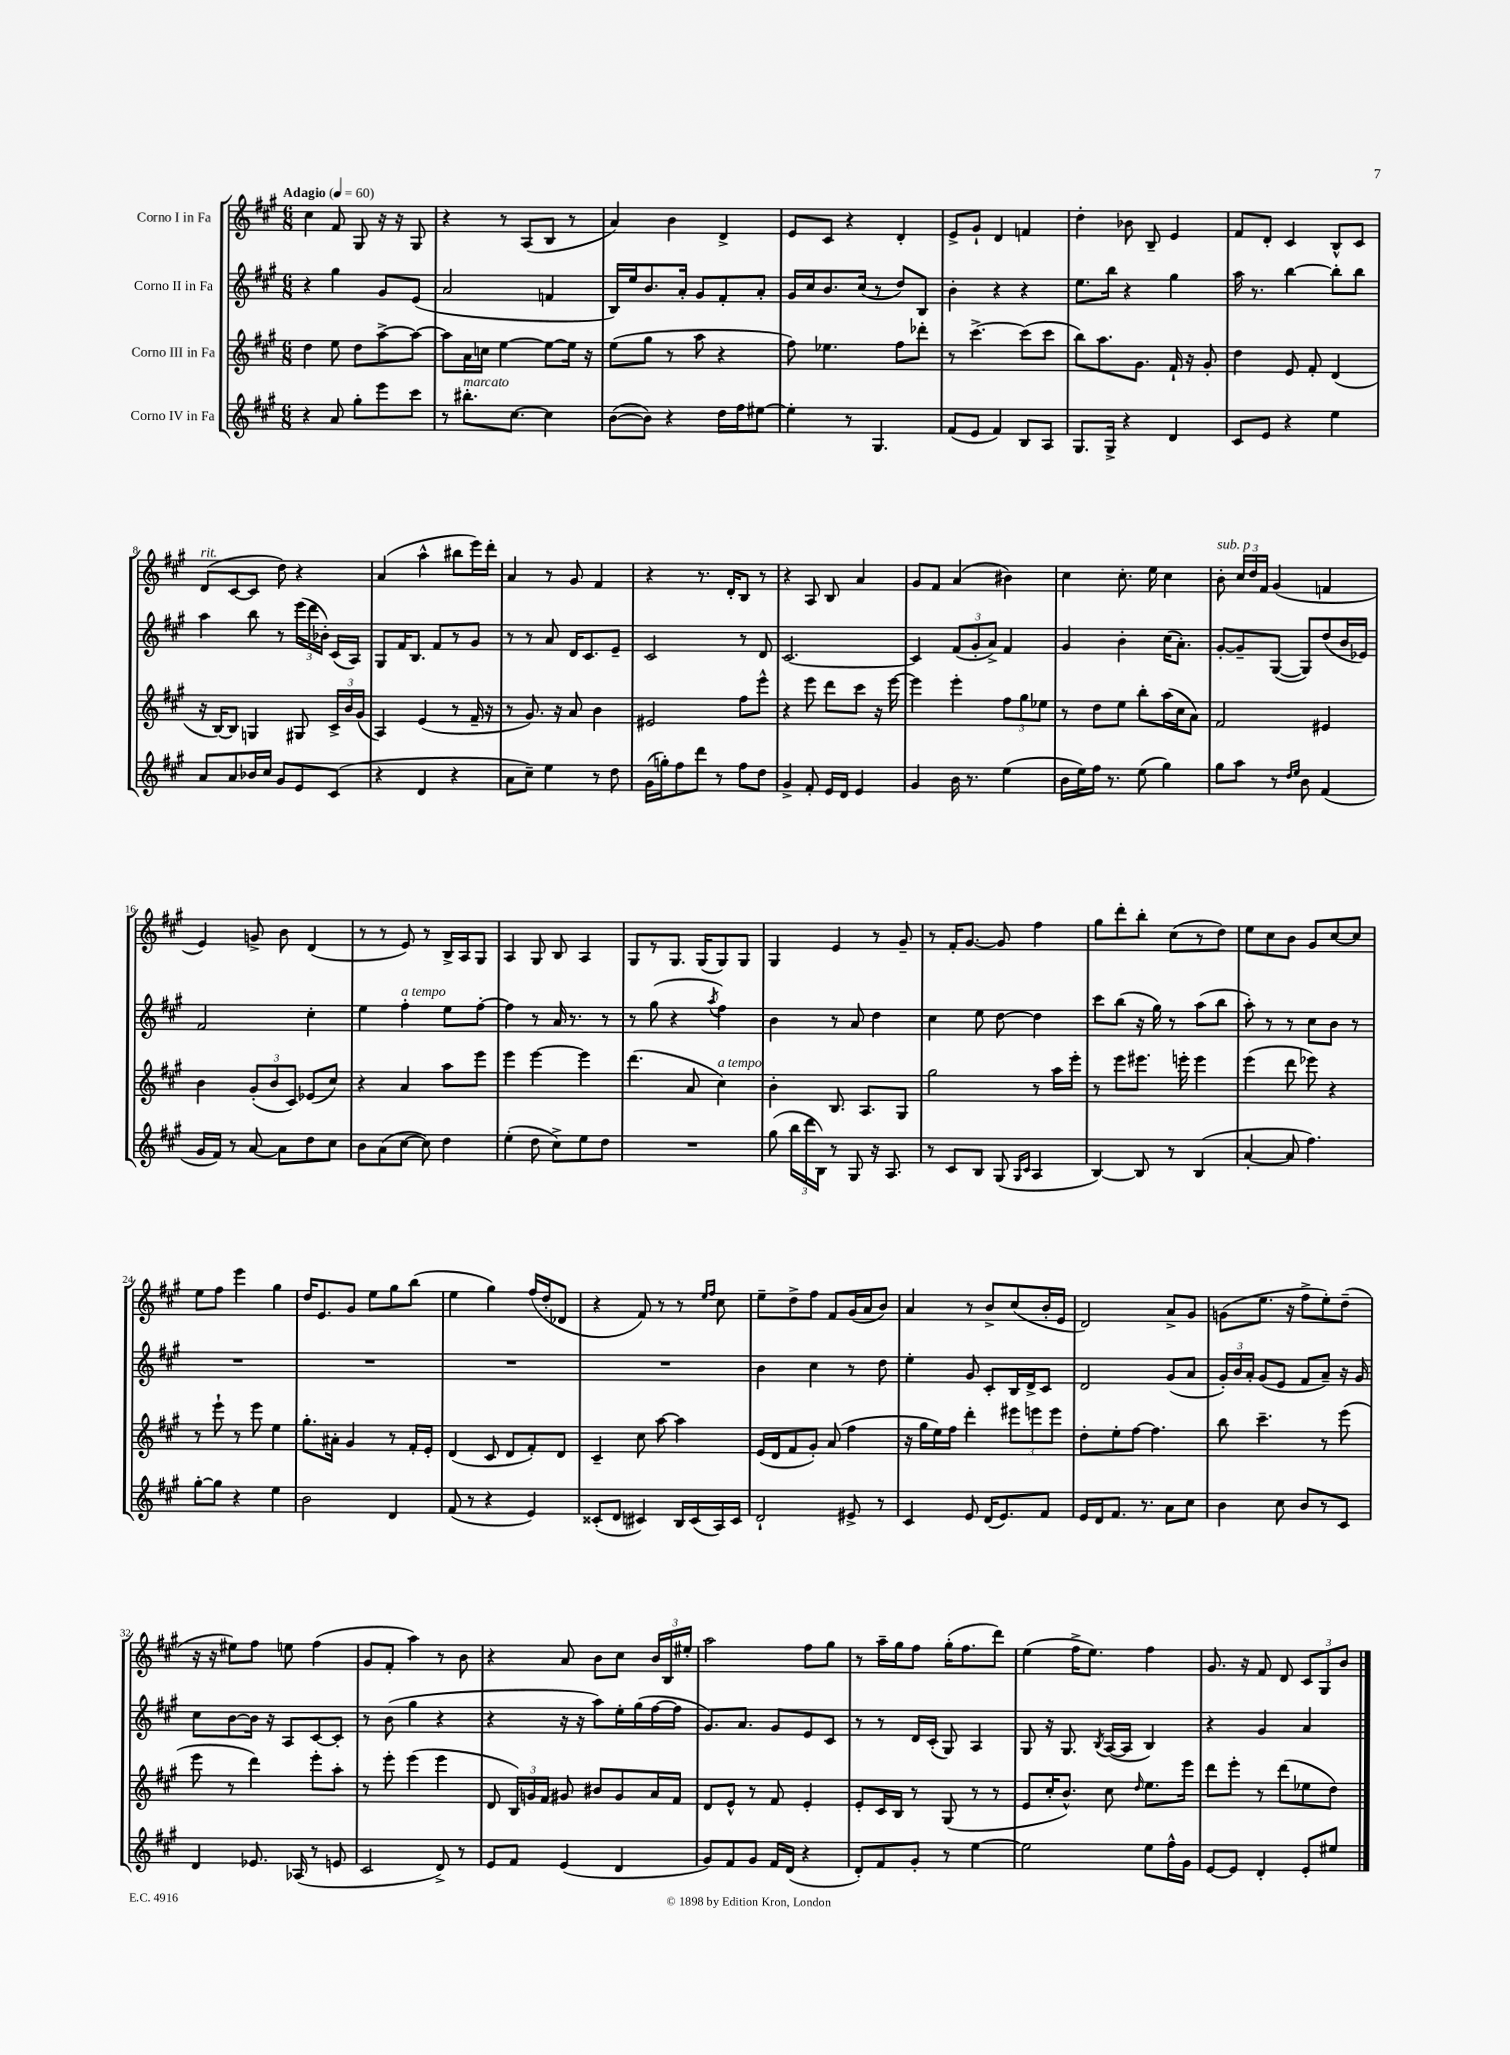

**kern	**kern	**kern	**kern
*part4	*part3	*part2	*part1
*staff4	*staff3	*staff2	*staff1
*I"Corno IV in Fa	*I"Corno III in Fa	*I"Corno II in Fa	*I"Corno I in Fa
*clefG2	*clefG2	*clefG2	*clefG2
*k[f#c#g#]	*k[f#c#g#]	*k[f#c#g#]	*k[f#c#g#]
*M6/8	*M6/8	*M6/8	*M6/8
*MM60	*MM60	*MM60	*MM60
=1	=1	=1	=1
!	!	!	!LO:TX:a:B:t=Adagio
4r	4dd\	4r	4cc#\
8a/	8ee\	4gg#\	8f#/
8gg#'\L	8dd\L	.	8G#/
8eee\	[8aa^\	8g#/L	16r
.	.	.	16r
8ccc#\J	8aa\J_	(8e/J	8G#/
=2	=2	=2	=2
8r	8aa\L]	2a/	4r
!LO:TX:a:i:t=marcato	!	!	!
8.bb#X'\L	16a\L	.	.
.	16ccn\JJ	.	.
.	[4ee\	.	8r
[8.cc#\J	.	.	.
.	.	.	(8A/L
4cc#\]	8ee\L_	4fn/	8B/J
.	16ee\Jk]	.	8r
.	16r	.	.
=3	=3	=3	=3
([8b\L	(8ee\L	16B/LL)	4a/)
.	.	16ee/J	.
8b\J])	8gg#\J	8.b/	.
4r	8r	.	4b\
.	.	16a'/Jk	.
.	8aa\	8g#/L	.
16dd\LL	4r	8f#'/	4d^/
16ff#\J	.	.	.
[8ee#X\J	.	8a'/J	.
=4	=4	=4	=4
4ee#'\]	8ff#\)	16g#/LL	8e/L
.	.	16cc#/J	.
.	4.ee-X\	8.b/	8c#/J
8r	.	.	4r
.	.	(16cc#/Jk	.
4.G#/	.	8r	.
.	8ff#\L	8dd/L)	4d'/
.	8ddd-X'\J	8B/J	.
=5	=5	=5	=5
(8f#/L	8r	4b'\	8e^/L
8e/J	[4.ccc#^\	.	8g#`/J
4f#/)	.	4r	4d/
8B/L	(8ccc#\L]	4r	4fn/
8A/J	8ccc#\J	.	.
=6	=6	=6	=6
8.G#/L	8bb\L)	8.ee\L	4dd'\
.	8.aa\	.	.
16G#^/Jk	.	16bb\Jk	.
4r	.	4r	8b-X\
.	8.g#\J	.	.
.	.	.	8B~/
4d/	16f#`/	4gg#\	4e/
.	16r	.	.
.	8g#'/	.	.
=7	=7	=7	=7
8c#/L	4dd\	16aa\	8f#/L
.	.	8.r	.
8e/J	.	.	8d'/J
4r	8e/	[4bb\	4c#/
.	8f#'/	.	.
4ee\	(4d/	8bb'\L]	8B^^/L
.	.	8bb\J	8c#/J
!!LO:LB:g=z
=8	=8	=8	=8
!	!	!	!LO:TX:a:i:t=rit.
8a/L	16r	4aa\	(8d/L
.	[16B/KL)	.	.
8a/	8B/J]	.	[8c#/
16b-X/L	4Gn/	8bb\	8c#/J]
16cc#/JJ	.	.	.
8g#/L	.	8r	8dd\)
8e/	8G#X/	(24eee\LL	4r
.	.	24ddd\	.
.	.	24b-X'\JJ)	.
(8c#/J	24c#^/LL	(16c#/LL	.
.	24b/	.	.
.	.	16A/JJ)	.
.	(24g#/JJ	.	.
=9	=9	=9	=9
4r	4A/)	8G#/L	(4a/
.	.	16f#/K	.
.	.	8.B/J	.
4d/	(4e/	.	4aa^^\
.	.	8f#/L	.
4r	8r	8r	8bb#X\L
.	16f#~/	8g#/J	16eee\L)
.	16r	.	16ddd'\JJ
=10	=10	=10	=10
8a\L	8r	8r	4a/
8cc#~\J)	8.g#/)	8r	.
4ee\	.	8a/	8r
.	16r	.	.
.	8a/	16d/KL	8g#/
.	.	8.c#/	.
8r	4b\	.	4f#/
8dd\	.	8e~/J	.
=11	=11	=11	=11
(16g#\LL	2e#X/	2c#/	4r
16ggn'\J)	.	.	.
8ff#\	.	.	.
8ddd\J	.	.	8.r
8r	.	.	.
.	.	.	16d'/KL
8ff#\L	8ff#\L	8r	8B/J
8dd\J	8eee^^\J	8d/	8r
=12	=12	=12	=12
4g#^/	4r	[2.c#/	4r
8f#'/	8eee\	.	8A/
16e/LL	8ddd\L	.	8B/
16d/JJ	.	.	.
4e/	8ccc#\J	.	4a/
.	16r	.	.
.	[16eee\	.	.
=13	=13	=13	=13
4g#/	4eee\]	4c#/]	8g#/L
.	.	.	8f#/J
16b\	4eee'\	(12f#/L	(4a/
8.r	.	.	.
.	.	12g#'/	.
.	.	12a^/J)	.
(4ee\	12ff#\L	4f#/	4b#X\)
.	12gg#\	.	.
.	12ee-X\J	.	.
=14	=14	=14	=14
16b\LL	8r	4g#/	4cc#\
16ee\)	.	.	.
16ff#\JJ	8dd\L	.	.
8.r	.	.	.
.	8ee\J	4b'\	8.cc#'\
(8ee\	8bb'\L	.	.
.	.	.	16ee\
4gg#\)	(16aa\L	(16cc#\KL	4cc#\
.	16cc#\J	8.a'\J)	.
.	8a\J)	.	.
=15	=15	=15	=15
!	!	!	!LO:TX:a:i:t=sub. p
8gg#\L	2f#/	[8g#'/L	8b'\
8aa\J	.	8g#~/]	24cc#/LL
.	.	.	24dd/
.	.	.	24f#/JJ
8r	.	([8G#/J	(4g#/
16qqdd/LL	.	.	.
16qqee/JJ	.	.	.
8b\	.	8G#/L])	.
(4f#/	4e#X/	(8dd/	4fn/
.	.	16b/L	.
.	.	16e-X/JJ)	.
!!LO:LB:g=z
=16	=16	=16	=16
16g#/LL	4b\	2f#/	4e/)
16f#/JJ)	.	.	.
8r	.	.	.
[8a/	(12g#'/L	.	8gn^/
.	12b/	.	.
8a\L]	.	.	8b\
.	12c#/J)	.	.
8dd\	(8e-X/L	4cc#'\	(4d/
8cc#\J	8cc#/J)	.	.
=17	=17	=17	=17
8b\L	4r	4ee\	8r
(8a\	.	.	8r
!	!	!LO:TX:a:i:t=a tempo	!
[8cc#\J	4a/	4ff#'\	8e/)
8cc#\])	.	.	8r
4dd\	8aa\L	8ee\L	16B^/LL
.	.	.	16A/J
.	8eee\J	[8ff#'\J	8G#/J
=18	=18	=18	=18
(4ee'\	4eee\	4ff#\]	4A/
8dd\	[4eee\	8r	8G#/
8cc#^\L)	.	16a/	8B/
.	.	8.r	.
8ee\	4eee\]	.	4A/
8dd\J	.	8r	.
=19	=19	=19	=19
2.r	(4.ddd\	8r	8G#/L
.	.	(8gg#\	8r
.	.	4r	8.G#/J
.	8a/	.	.
.	.	.	(16G#/KL
.	.	8qaa/	.
!	!LO:TX:a:i:t=a tempo	!	!
.	4cc#\)	4ff#\)	8G#/)
.	.	.	8G#/J
=20	=20	=20	=20
(8gg#\	4b'\	4b\	4G#/
24bb\LL	.	.	.
24ddd\	.	.	.
24B\JJ)	.	.	.
8r	8.B/	8r	4e/
8G#/	.	8a/	.
.	8.A/L	.	.
16r	.	4dd\	8r
8.A/	.	.	.
.	8G#/J	.	8g#~/
=21	=21	=21	=21
8r	2gg#\	4cc#\	8r
8c#/L	.	.	16f#'/KL
.	.	.	[8.g#/J
8B/J	.	8ee\	.
(8G#/	.	[8dd\	8g#/]
16qqG#/LL	.	.	.
16qqc#/JJ	.	.	.
4A/	8r	4dd\]	4ff#\
.	16aa\LL	.	.
.	16eee'\JJ	.	.
=22	=22	=22	=22
[4B/)	8r	8ccc#\L	8gg#\L
.	8eee\L	(8bb\J	8ddd'\
8B/]	8.eee#X\J	16r	8bb'\J
.	.	16gg#\)	.
8r	.	8r	(8cc#\L
.	16eeen'\	.	.
(4B/	4eee\	(8aa\L	8r
.	.	8bb\J	8dd\J)
=23	=23	=23	=23
[4a'/	(4eee\	8aa'\)	8ee\L
.	.	8r	8cc#\
8a/]	8ddd\	8r	8b\J
4.ff#\)	8eee-X\)	8cc#\L	8g#/L
.	4r	8b\J	[8cc#/
.	.	8r	8cc#/J]
!!LO:LB:g=z
=24	=24	=24	=24
[8gg#'\L	8r	2.r	8ee\L
8gg#\J]	8eee`\	.	8ff#\J
4r	8r	.	4eee\
.	8eee\	.	.
4ee\	4ee\	.	4gg#\
=25	=25	=25	=25
2b\	8.gg#'\L	2.r	16dd/KL
.	.	.	8.e/
.	16a#X'\Jk	.	.
.	4g#/	.	8g#/J
.	.	.	8ee\L
4d/	8r	.	8gg#\
.	16f#'/LL	.	(8bb\J
.	16e'/JJ	.	.
=26	=26	=26	=26
(8f#/	(4d/	2.r	4ee\
8r	.	.	.
4r	8c#/	.	4gg#\)
.	8d/L	.	.
4e/)	8f#'/)	.	(16ff#/LL
.	.	.	16dd'/J
.	8d/J	.	8d-X/J
=27	=27	=27	=27
(8c##X'/L	4c#~/	2.r	4r
8d/J	.	.	.
4c#X/)	8cc#\	.	8f#/)
.	[8aa\	.	8r
16B/LL	4aa\]	.	8r
(16c#/	.	.	.
.	.	.	16qqee/LL
.	.	.	16qqff#/JJ
16A/)	.	.	8cc#\
16c#/JJ	.	.	.
=28	=28	=28	=28
2d`/	(16e/LL	4b\	8ee~\L
.	16d/J	.	.
.	8f#/	.	8dd^\
.	8g#'/J)	4cc#\	8ff#\J
.	(8a/	.	8f#/L
8e#X^/	4ff#\	8r	(16g#/L
.	.	.	16a/J
8r	.	8dd\	8b/J)
=29	=29	=29	=29
4c#/	16r	4ee'\	4a/
.	16gg#\LL	.	.
.	16ee\)	.	.
.	16ff#\JJ	.	.
8e/	4ddd'\	8g#/	8r
(16d/KL	.	8c#'/L	8b^/L
8.e/)	.	.	.
.	12eee#X\L	16B/L	(8cc#/
.	.	16d^/J	.
.	12eeen\	.	.
8f#/J	.	8c#/J	16b'/L
.	12eee\J	.	.
.	.	.	16e/JJ
=30	=30	=30	=30
16e/LL	8dd'\L	2d/	2d/)
16d/J	.	.	.
8.f#/J	8ee'\	.	.
.	[8ff#\J	.	.
8.r	.	.	.
.	4.ff#\]	.	.
8a\L	.	(8g#/L	8a^/L
8cc#\J	.	8a/J	8g#/J
=31	=31	=31	=31
4b\	8bb\	24g#'/LL)	(8gn\L
.	.	24b/	.
.	.	24a'/JJ	.
.	4.ccc#~\	(8g#/L	8.ee\J
8cc#\	.	8e/J	.
.	.	.	16r
8b/L	.	8f#/L	8ff#^\L
8r	8r	8a~/J)	8ee'\)
8c#/J	(8eee\	16r	(8dd~\J
.	.	16g#/	.
!!LO:LB:g=z
=32	=32	=32	=32
4d/	8eee\	8cc#\L	16r
.	.	.	16r
.	8r	[8b\	8ee#X\L)
8.e-X/	4ddd\)	16b\Jk]	8ff#\J
.	.	16r	.
.	.	8A/L	8een\
(16A-X/	.	.	.
8r	8eee'\L	[8c#/	(4ff#\
8en/	8aa'\J	8c#'/J]	.
=33	=33	=33	=33
2c#/	8r	8r	8g#/L
.	8eee'\	(8b\	8f#'/J
.	(4eee\	4gg#\	4aa\)
8d^/)	4eee\	4r	8r
8r	.	.	8b\
=34	=34	=34	=34
8e/L	8d/	4r	4r
8f#/J	24B/LL)	.	.
.	24gn/	.	.
.	24f#/JJ	.	.
(4e/	8g#X/	16r	8a/
.	.	16r	.
.	8b#X/L	8aa\L)	8b\L
4d/	8g#/	16ee'\L	8cc#\J
.	.	(16gg#\	.
.	16a/L	[16ff#\	24b/LL
.	.	.	24B/
.	16f#/JJ	16ff#\JJ]	.
.	.	.	24ee#X'/JJ
=35	=35	=35	=35
8g#/L)	8d/L	8.g#/L)	2aa\
8f#/	8e^^/J	.	.
.	.	8.a/J	.
8g#/J	8r	.	.
16f#/LL	8f#/	8g#/L	.
(16d/JJ	.	.	.
4r	4e'/	8e/	8ff#\L
.	.	8c#/J	8gg#\J
=36	=36	=36	=36
8d'/L)	8e'/L	8r	8r
8f#/	16c#/L	8r	16aa~\LL
.	16B/JJ	.	16gg#\J
8g#'/J	8r	16d/LL	8ff#\J
.	.	(16c#'/JJ	.
8r	(8G#/	8G#/)	(16gg#'\KL
.	.	.	8.ff#\
[4ee\	8r	4A/	.
.	8r	.	8ddd\J)
=37	=37	=37	=37
2ee\]	8e/L	8G#/	(4ee\
.	16cc#'/K	16r	.
.	8.b^^/J)	8.G#/	.
.	.	.	16ff#^\KL
.	.	.	8.ee\J)
.	.	8qB/	.
.	8cc#\	([16A/LL	.
.	.	16A/JJ]	.
.	16qqdd/	.	.
8ee\L	8.ee\L	4B/)	4ff#\
16ff#^^\L	.	.	.
16g#\JJ	16eee\Jk	.	.
=38	=38	=38	=38
[8e/L	8ddd\L	4r	8.g#/
8e/J]	8eee'\J	.	.
.	.	.	16r
4d'/	8r	4g#/	8f#/
.	(8ddd\L	.	8d/
8e'/L	8ee-X\	4a/	12c#/L
.	.	.	12G#/
8ee#X/J	8dd\J)	.	.
.	.	.	12b/J
==	==	==	==
*-	*-	*-	*-
